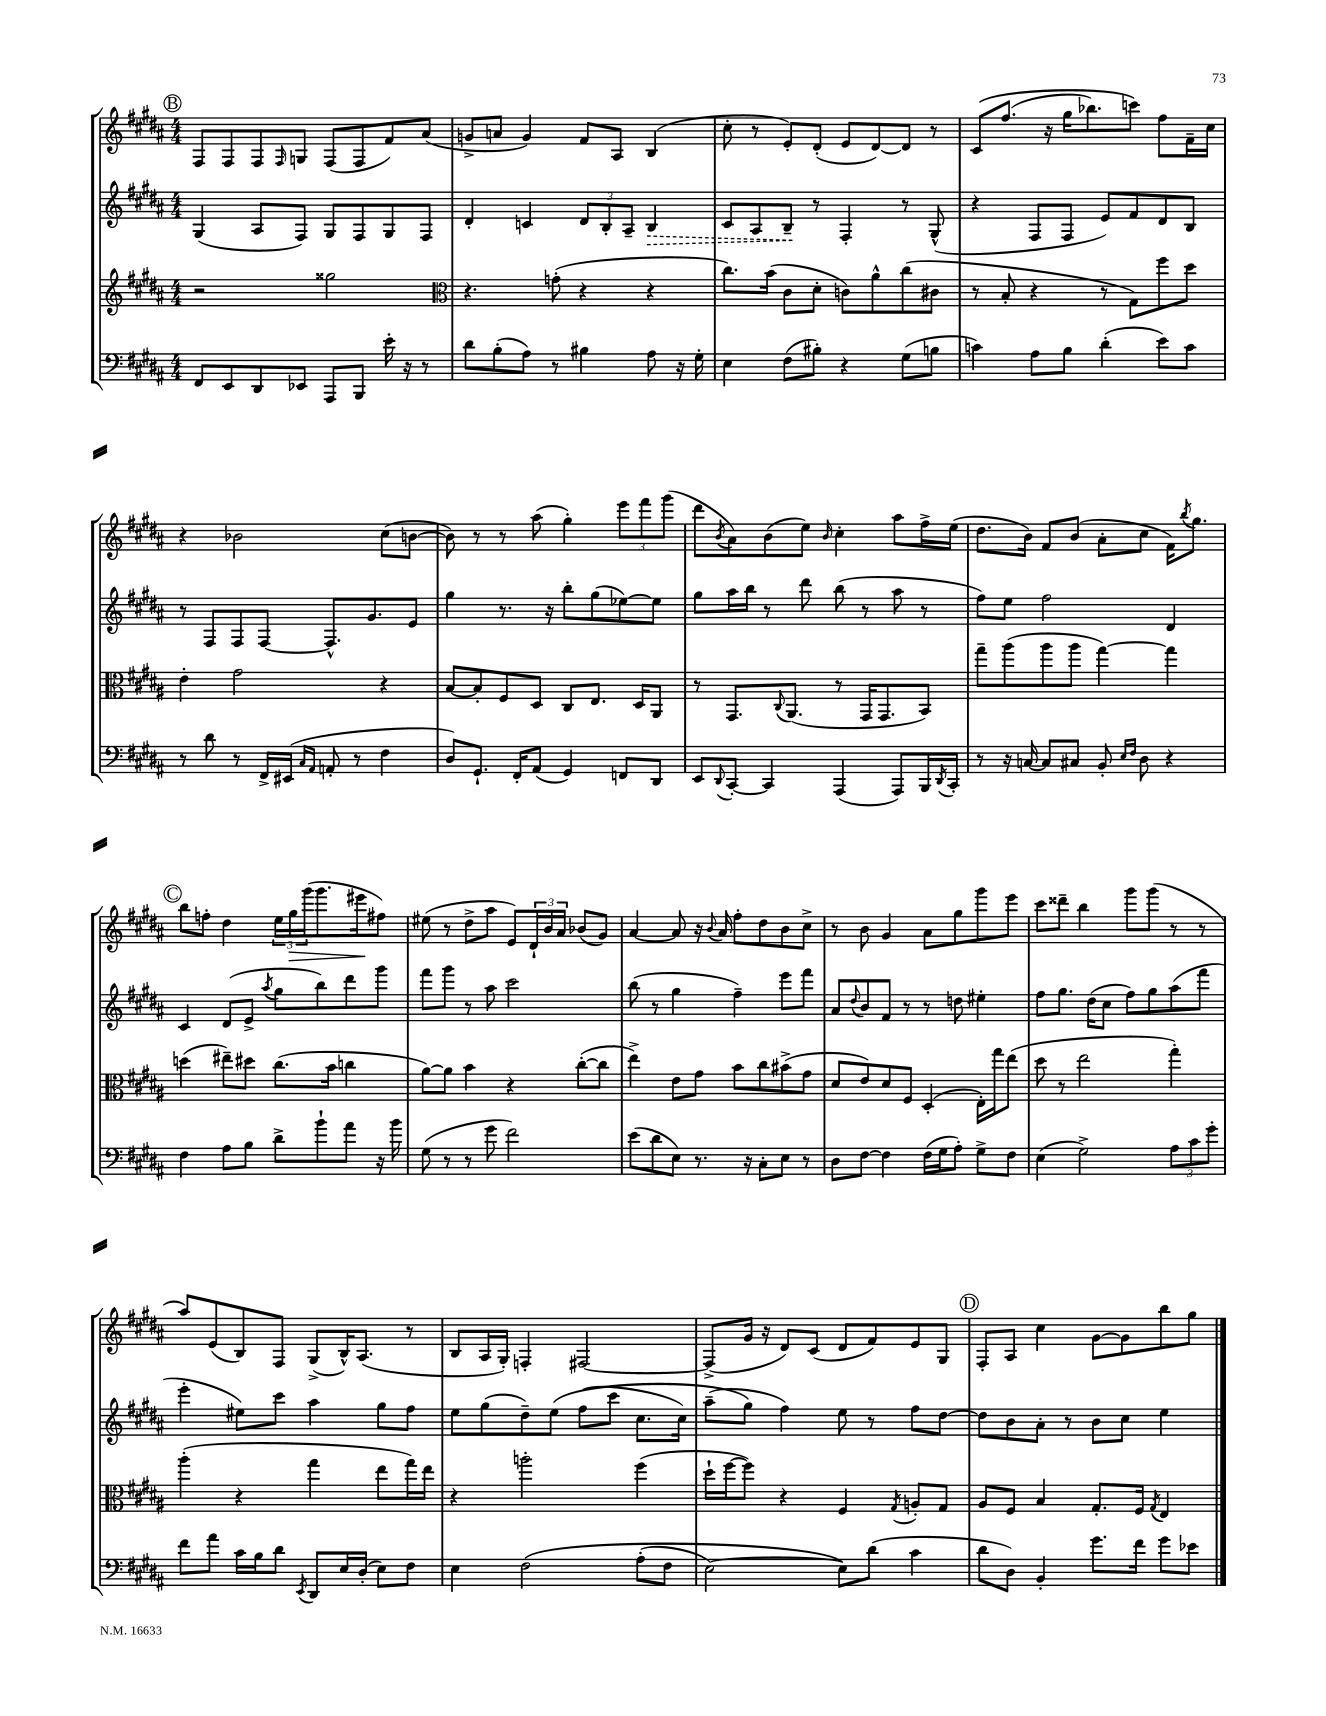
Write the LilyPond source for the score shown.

<<
\new StaffGroup <<
\new Staff = "s0" {
    \clef treble \key b \major \numericTimeSignature \time 4/4
    \mark \markup { \circle "B" } fis8 fis8 fis8 \grace { fis16 } g8 fis8( fis8 fis'8) ais'8( |
    g'8-> a'8 g'4) fis'8 ais8 b4( |
    cis''8-. r8 e'8-.) dis'8-.( e'8 dis'8~) dis'8 r8 |
    cis'8\( fis''8.( r16 gis''16 bes''8.) c'''8\) fis''8 fis'16-- cis''16 |
    r4 bes'2 cis''8( b'8~ |
    b'8) r8 r8 ais''8( gis''4-.) \tuplet 3/2 { e'''8 fis'''8 gis'''8( } |
    dis'''8 \acciaccatura { b'8 } ais'8) b'8( e''8) \grace { b'16 } cis''4-. ais''8 fis''16-> e''16( |
    dis''8. b'16) fis'8 b'8( ais'8-. cis''8 fis'16) \acciaccatura { b''8 } gis''8. |
    \mark \markup { \circle "C" } b''8 f''8-. dis''4 \tuplet 3/2 { e''16 gis''16\> gis'''16( } gis'''8. eis'''16\! fis''8) |
    eis''8( r8 dis''8-> ais''8 e'8) \tuplet 3/2 { dis'16-! b'16 ais'16 } bes'8( gis'8) |
    ais'4~ ais'8 r16 \appoggiatura { b'8 } ais'16 fis''8-. dis''8 b'8 cis''8-> |
    r8 b'8 gis'4 ais'8 gis''8 gis'''8 e'''8 |
    cis'''8 disis'''8-- b''4 gis'''8 gis'''8( r8 r8 |
    ais''8) e'8( b8) fis8 gis8->( b16-^) ais8.( r8 |
    b8 ais16 gis16-.) f4-. fis2~ |
    fis8->( gis'16 r16 dis'8) cis'8( dis'8 fis'8) e'8 gis8 |
    \mark \markup { \circle "D" } fis8-. ais8 cis''4 gis'8~ gis'8 b''8 gis''8 \bar "|." |
}
\new Staff = "s1" {
    \clef treble \key b \major \numericTimeSignature \time 4/4
    \mark \markup { \circle "B" } gis4( ais8 fis8) gis8 fis8 gis8 fis8 |
    dis'4-. c'4 \tuplet 3/2 { dis'8 b8-. ais8-- } \once \override Hairpin.style = #'dashed-line b4\> |
    cis'8 ais8 b8--\! r8 fis4-. r8 gis8-^( |
    r4 fis8 fis8 e'8) fis'8 dis'8 b8 |
    r8 fis8 fis8 fis8~ fis8.-^ gis'8. e'8 |
    gis''4 r8. r16 b''8-. gis''8( ees''8~) ees''8 |
    gis''8 ais''16 b''16 r8 dis'''8 b''8( r8 ais''8 r8 |
    fis''8) e''8 fis''2 dis'4 |
    \mark \markup { \circle "C" } cis'4 dis'8( e'8-> \acciaccatura { ais''8 } gis''8 b''8) dis'''8 gis'''8 |
    fis'''8 gis'''8 r8 ais''8 cis'''2 |
    b''8( r8 gis''4 fis''4--) e'''8 fis'''8 |
    ais'8 \appoggiatura { dis''8 } b'8 fis'8 r8 r8 d''8 eis''4-. |
    fis''8 gis''8. dis''16( cis''8 fis''8) gis''8 ais''8( fis'''8 |
    e'''4-. eis''8) cis'''8 ais''4 gis''8 fis''8 |
    e''8 gis''8( dis''8--) e''8\( fis''8( cis'''8 cis''8. cis''16) |
    ais''8--( gis''8\) fis''4) e''8 r8 fis''8 dis''8~ |
    \mark \markup { \circle "D" } dis''8 b'8 ais'8-. r8 b'8 cis''8 e''4 \bar "|." |
}
\new Staff = "s2" {
    \clef treble \key b \major \numericTimeSignature \time 4/4
    \mark \markup { \circle "B" } r2 gisis''2 |
    \clef alto r4. g'8-.( r4 r4 |
    cis''8.) b'16( cis'8 dis'8-. c'8) ais'8-^ cis''8( cis'8 |
    r8 b8-. r4 r8 gis8) fis''8 dis''8 |
    e'4-. gis'2 r4 |
    b8~ b8-. fis8 dis8 cis8 e8. dis16 ais,8 |
    r8 gis,8. \appoggiatura { cis8 } ais,8.( r8 gis,16 gis,8. b,8) |
    gis''8-- ais''8( ais''8 ais''8 gis''4~) gis''4 |
    \mark \markup { \circle "C" } d''4( eis''8--) dis''8 cis''8.( b'16 c''4 |
    ais'8~) ais'8 b'4 r4 cis''8~-.( cis''8 |
    e''4->) e'8 gis'8 b'8 cis''8 bis'8->( gis'8 |
    dis'8 e'8) dis'8 fis8 dis4-.( e16-.) gis''16 e''8( |
    dis''8 r8 e''2 gis''4-.) |
    ais''4-.( r4 gis''4 e''8 gis''16) e''16 |
    r4 a''2-. fis''4( |
    dis''16-! fis''16~ fis''8) r4 fis4 \acciaccatura { gis8 } a8-. gis8 |
    \mark \markup { \circle "D" } ais8 fis8 b4 gis8.-. fis16 \acciaccatura { gis8 } e4 \bar "|." |
}
\new Staff = "s3" {
    \clef bass \key b \major \numericTimeSignature \time 4/4
    \mark \markup { \circle "B" } fis,8 e,8 dis,8 ees,8 ais,,8 b,,8 e'16-. r16 r8 |
    dis'8 b8-.( ais8) r8 bis4 ais8 r16 gis16-. |
    e4 fis8( bis8-.) r4 gis8( b8 |
    c'4) ais8 b8 dis'4-.( e'8) c'8 |
    r8 dis'8 r8 fis,16-> eis,16( \grace { cis16 ais,16 } a,8-. r8 fis4 |
    dis8) gis,8.-! fis,16-. ais,8( gis,4) f,8 dis,8 |
    e,8 \appoggiatura { dis,8 } cis,8~-. cis,4 ais,,4( ais,,8) b,,16 \acciaccatura { dis,8 } cis,16-. |
    r8 r16 c16~ c8 cis8 b,8-. \grace { e16 fis16 } dis8 r4 |
    \mark \markup { \circle "C" } fis4 ais8 b8 dis'8-> b'8-! ais'8 r16 b'16 |
    gis8( r8 r8 gis'8 fis'2) |
    e'8( dis'8 e8) r8. r16 cis8-. e8 r8 |
    dis8 fis8~ fis4 fis16( gis16 ais8-.) gis8-> fis8 |
    e4( gis2->) \tuplet 3/2 { ais8 cis'8 gis'8-. } |
    fis'8 ais'8 cis'16 b16 dis'8 \acciaccatura { e,8 } dis,8 e16 dis16-.( e8) fis8 |
    e4 fis2\( ais8-.( fis8 |
    e2~) e8\) dis'8( cis'4 |
    \mark \markup { \circle "D" } dis'8 dis8) b,4-. gis'8. fis'16 gis'8 ees'8 \bar "|." |
}
>>
>>
\layout { \context { \Score \remove "Bar_number_engraver" } }
